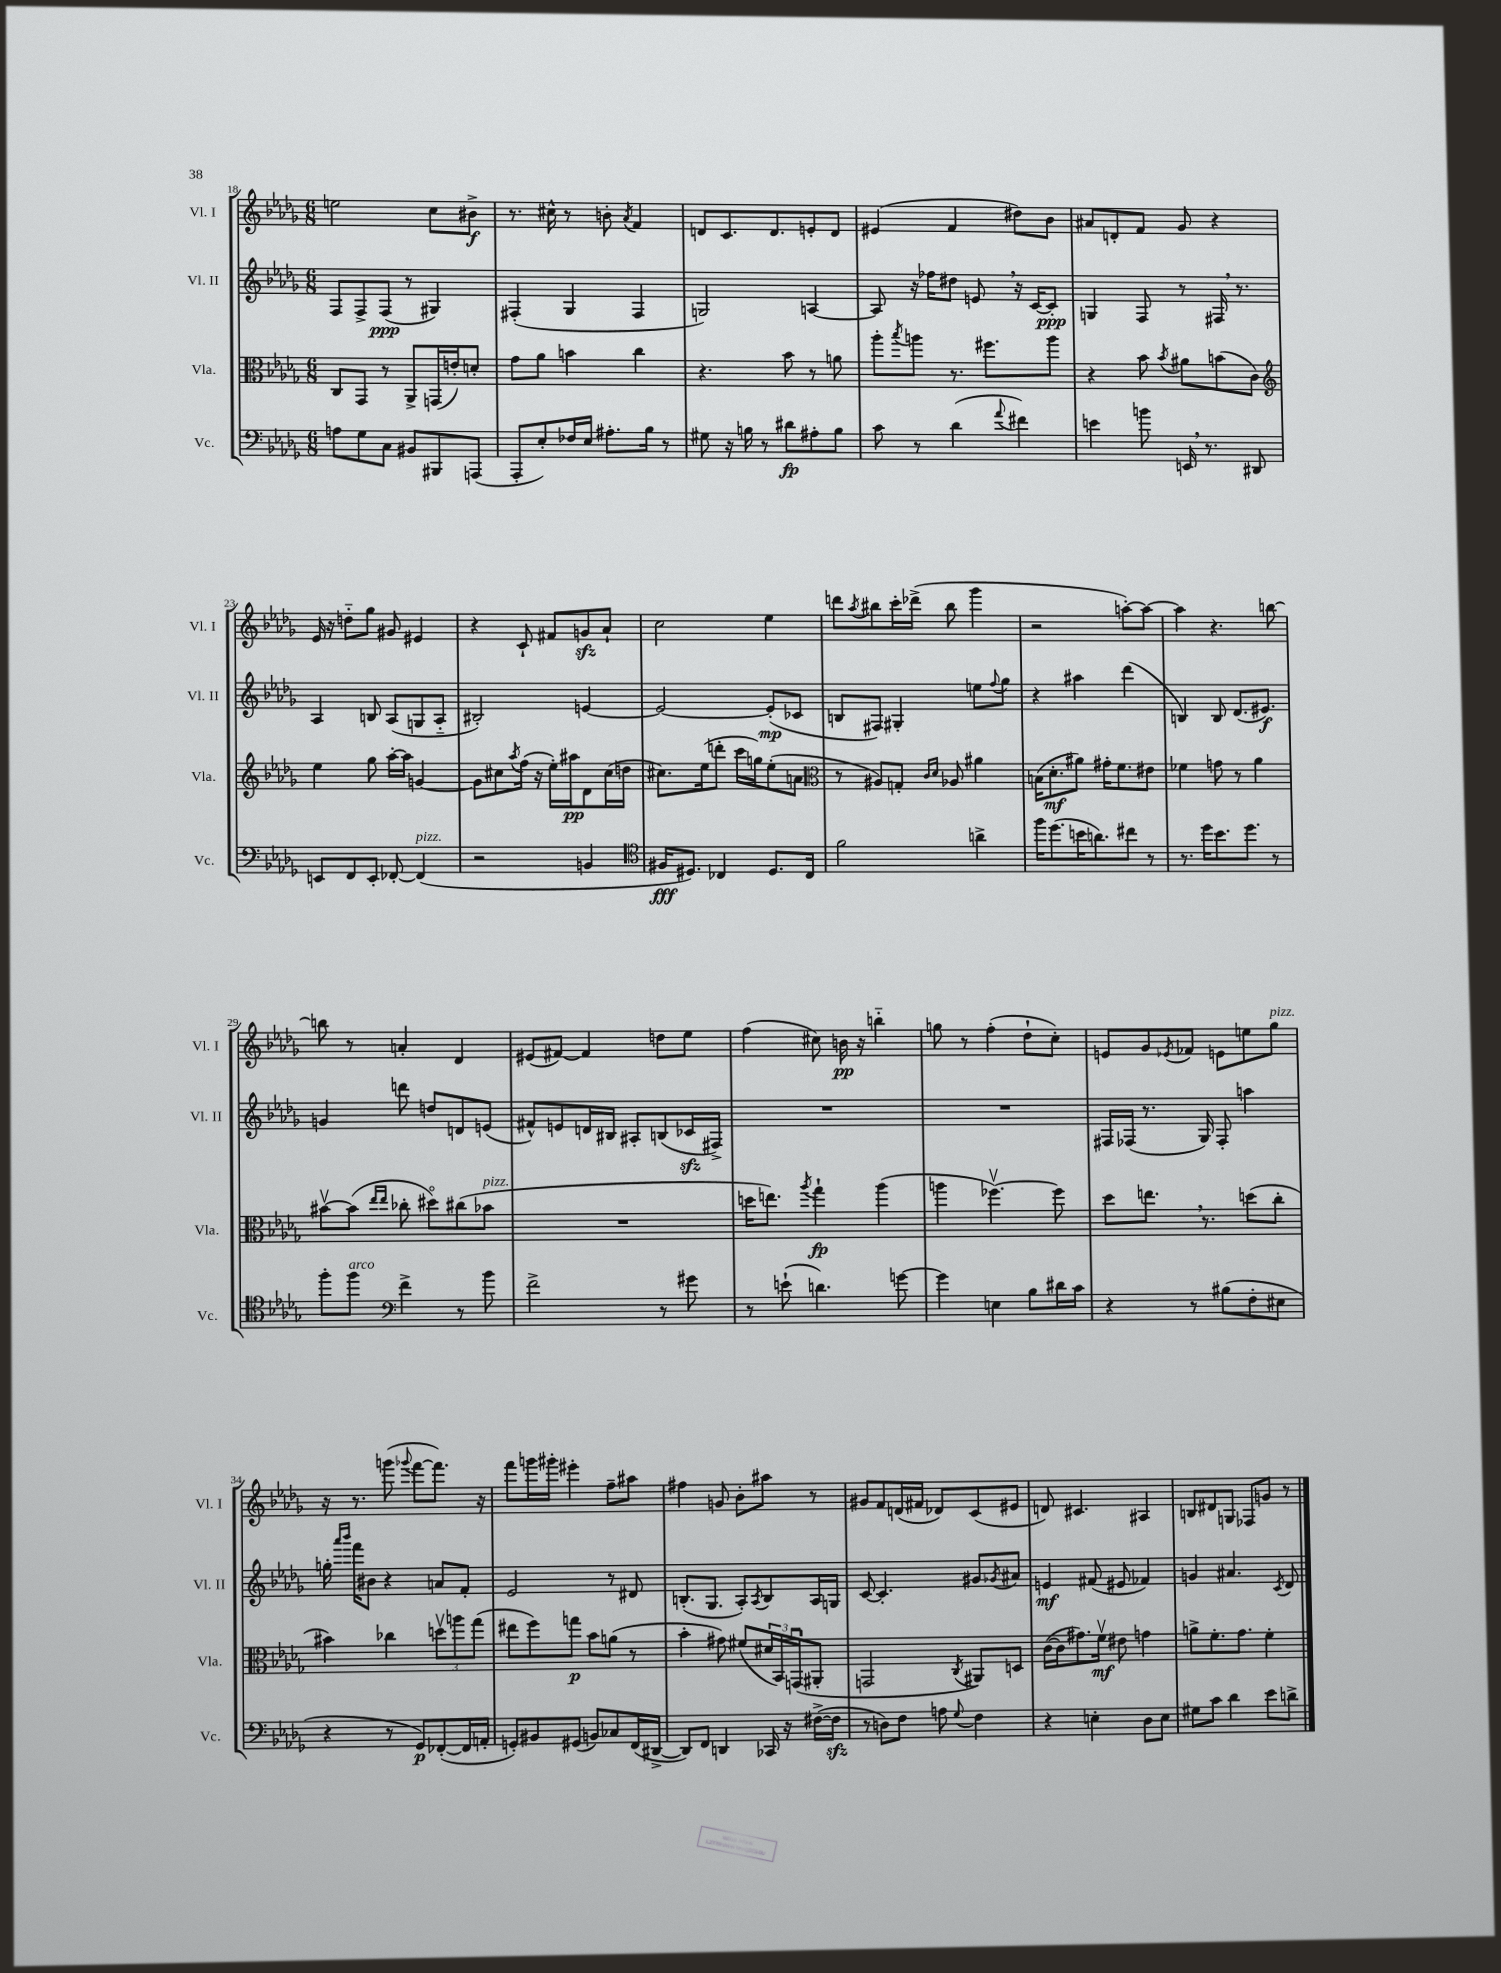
<<
\new StaffGroup <<
\new Staff = "s0" \with { instrumentName = "Vl. I" shortInstrumentName = "Vl. I" } {
    \clef treble \key des \major \numericTimeSignature \time 6/8
    e''2 c''8 bis'8->\f |
    r8. cis''16-^ r8 b'8-. \acciaccatura { aes'8 } f'4 |
    d'8 c'8. d'8. e'8-. d'8 |
    eis'4( f'4 dis''8) bes'8 |
    ais'8 d'8-. f'8 ges'8 r4 |
    ees'16 r16 d''8-_ ges''8 gis'8 eis'4 |
    r4 c'8-! fis'8 g'8\sfz aes'8-! |
    c''2 ees''4 |
    d'''8 \acciaccatura { aes''8 } bis''8 c'''16-. des'''16->( bis''8 ges'''4 |
    r2 a''8~-.) a''8~ |
    a''4 r4. b''8~ |
    b''8 r8 a'4-. des'4 |
    eis'8( fis'8~) fis'4 d''8 ees''8 |
    f''4( cis''8) b'16\pp r16 b''4-_ |
    g''8 r8 f''4-.( des''8-! c''8-.) |
    e'8 ges'8 \acciaccatura { ees'8 } fes'8 e'8 e''8 ges''8^\markup { \italic "pizz." } |
    r16 r8. g'''8( \appoggiatura { ges'''8 } f'''8~ f'''8.) r16 |
    f'''8 g'''16 gis'''16-. eis'''4-. f''8-- ais''8 |
    fis''4 g'8 bes'8-. ais''8 r8 |
    gis'8 f'8 d'16( fis'16 des'8) c'8( eis'8 |
    d'8) cis'4. ais4 |
    b8 dis'8 g8 fes8 g'8 r8 \bar "|." |
}
\new Staff = "s1" \with { instrumentName = "Vl. II" shortInstrumentName = "Vl. II" } {
    \clef treble \key des \major \numericTimeSignature \time 6/8
    f8 f8-> f8\ppp( r8 gis4) |
    fis4-.( ges4 fis4 |
    g2) a4~ |
    a8 r16 fes''16 dis''8 e'8 \breathe r16 c'16~ c'8-.\ppp |
    g4 f8 r8 fis16 \breathe r8. |
    aes4 b8 aes8( g8 aes8-_ |
    bis2-.) e'4~ |
    e'2~ e'8-.\mp( ces'8 |
    b8 fis8) gis4-. e''8 \appoggiatura { f''8 } ges''8 |
    r4 ais''4 des'''4( |
    b4) b8 des'8.( eis'8.\f) |
    g'4 d'''8 d''8 d'8 e'8( |
    fis'8-^) e'8 d'16 bis16 ais8-. b8( ces'16\sfz fis16->) |
    R2. |
    R2. |
    fis16 fes16( r8. ges16) fes8-. a''4 |
    g''16-. \grace { aes'''16 bes'''16 } f'''16 bis'8 r4 a'8 f'8-. |
    ees'2 r8 dis'8 |
    b8.-.( ges8. aes8-.) \acciaccatura { aes8 } b8 aes16 g16 |
    c'8~ c'4.-. gis'8 \acciaccatura { ges'8 } ais'8 |
    e'4\mf fis'8( eis'8 fes'4) |
    g'4 ais'4. \acciaccatura { c'8 } des'8 \bar "|." |
}
\new Staff = "s2" \with { instrumentName = "Vla." shortInstrumentName = "Vla." } {
    \clef alto \key des \major \numericTimeSignature \time 6/8
    c8 ges,8 r8 aes,8-> g,16( e'16-.) d'8-. |
    ges'8 aes'8 b'4 c''4 |
    r4. bes'8 r8 a'8 |
    aes''8-. \acciaccatura { bes''8 } a''8 r8. fis''8. a''8 |
    r4 bes'8 \acciaccatura { bes'8 } ais'8 b'8( c'8) |
    \clef treble ees''4 ges''8 aes''16~-. aes''16 g'4~ |
    g'8 cis''8 \acciaccatura { aes''8 } f''16( r16 ees''16-.) ais''16\pp des'8 cis''16( d''16 |
    cis''8.) ees''16( d'''8-. c'''16 g''16) ees''8-.( a'8 |
    \clef alto r8 ais8) g8-. \grace { c'16 des'16 } aes8 ais'4 |
    b16( des'8.-.\mf ais'8) gis'16-. f'8. eis'8 |
    fes'4 g'8 r8 aes'4 |
    bis'8~\upbow bis'8( \grace { ees''16 ees''16 } ces''8-. dis''8\flageolet) cis''8( bes'8^\markup { \italic "pizz." } |
    R2. |
    d''16 e''8.) \acciaccatura { aes''8 } ges''4-!\fp aes''4( |
    a''4 fes''4.~\upbow) fes''8 |
    des''8 e''8. \breathe r8. d''8( c''8-. |
    bis'4) ces''4 \tuplet 3/2 { d''8\upbow a''8 ges''8( } |
    eis''8 f''8) g''8\p bes'8 a'8( r8 |
    bes'4-. gis'8) fis'8( \tuplet 3/2 { dis'16 bes,16) g,16\downbow( } ais,8-. |
    g,2 \acciaccatura { c8 } ais,8) d8 |
    c'16~( c'16 gis'8.) f'16\upbow\mf eis'8 g'4 |
    a'8-> f'8.-. ges'8. f'4-. \bar "|." |
}
\new Staff = "s3" \with { instrumentName = "Vc." shortInstrumentName = "Vc." } {
    \clef bass \key des \major \numericTimeSignature \time 6/8
    a8 ges8 c8 bis,8 bis,,8 a,,8( |
    aes,,8-. ees8-.) fes16 ees16 ais8.-. bes16 r8 |
    gis8 r16 b16 r8 dis'8\fp ais8-. b8 |
    c'8 r8 des'4( \appoggiatura { aes'8 } fis'4) |
    e'4 b'8 e,16 \breathe r8. dis,8 |
    e,8 f,8 e,8-. fes,8~-. fes,4^\markup { \italic "pizz." }( |
    r2 b,4 |
    \clef tenor fis16\fff dis8.) ces4 dis8. ces16 |
    f'2 a'4-> |
    f''16 des''8.( b'16 a'8.) cis''8 r8 |
    r8. des''16 bes'8. des''8. r8 |
    f''8-. f''8^\markup { \italic "arco" } \clef bass f'4-> r8 bes'8 |
    f'2-> r8 gis'8 |
    r8 e'8-!( d'4.) g'8~ |
    g'4 e4 bes8 dis'16 c'16 |
    r4 r8 bis8( f8-. eis8 |
    r4 r8 ges,8\p) fes,8~-.( fes,16 a,16-. |
    g,8-.) bis,8 gis,8( b,8) ces8 f,16( dis,16~-> |
    dis,8) f,8 d,4 ces,16 r16 fis16~->( fis16\sfz |
    r8 d8) f8 a8 \appoggiatura { ges8 } f4 |
    r4 e4-. des8 e8 |
    gis8 c'8 des'4 ees'8 d'8-> \bar "|." |
}
>>
>>
\layout { \context { \Score currentBarNumber = #18 } }
